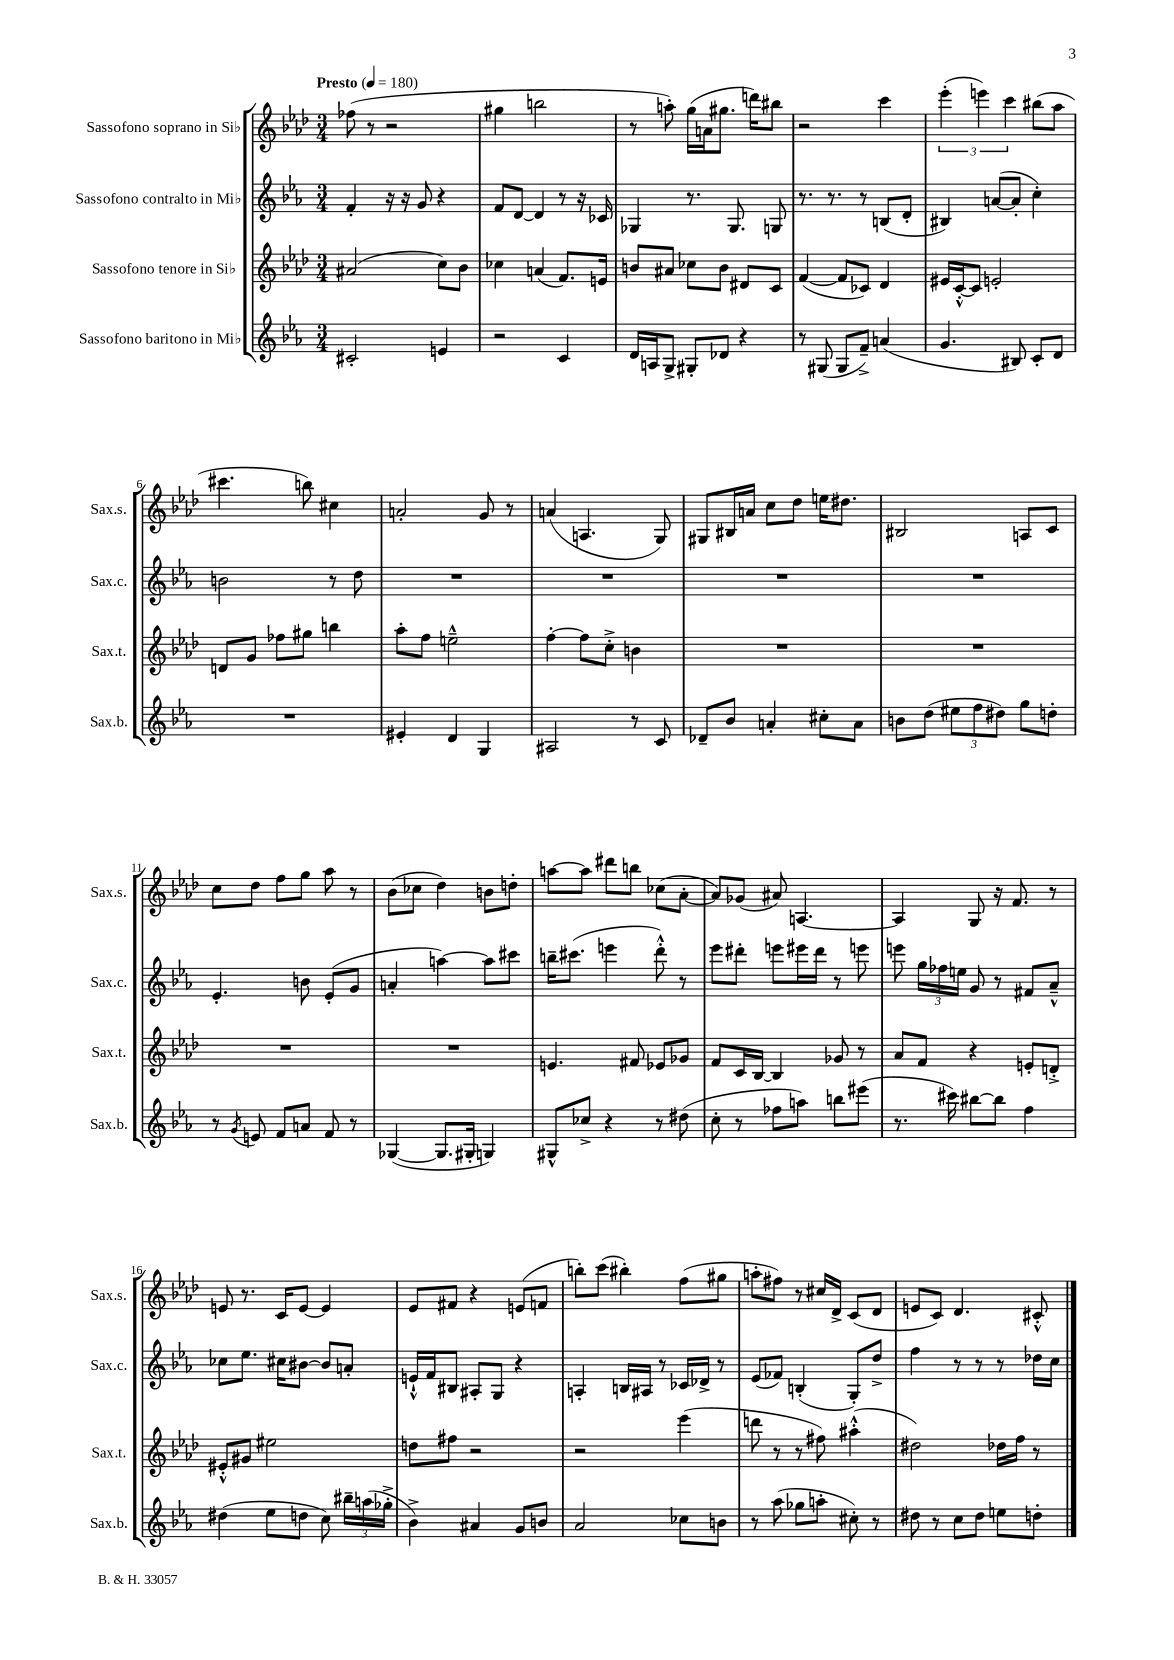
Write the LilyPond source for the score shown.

<<
\new StaffGroup <<
\new Staff = "s0" \with { instrumentName = "Sassofono soprano in Sib" shortInstrumentName = "Sax.s." } {
    \clef treble \key aes \major \numericTimeSignature \time 3/4 \tempo "Presto" 4 = 180
    \autoBeamOff fes''8( r8 r2 |
    gis''4 b''2 |
    r8 a''8-.) g''16[( a'16 gis''8.] d'''16[) bis''8] |
    r2 c'''4 |
    \tuplet 3/2 { ees'''4-.( e'''4) c'''4 } bis''8[( aes''8] |
    cis'''4. b''8) cis''4 |
    a'2-. g'8 r8 |
    a'4( a4. g8) |
    gis8[ bis16 a'16] c''8[ des''8] e''16[ dis''8.] |
    bis2 a8[ c'8] |
    c''8[ des''8] f''8[ g''8] aes''8 r8 |
    bes'8[( ces''8] des''4) b'8[ d''8]-. |
    a''8[~ a''8] dis'''8[ b''8] ces''8[( aes'8]~-. |
    aes'8[) ges'8]( ais'8) a4.~ |
    a4 g8 r16 f'8. r8 |
    e'8 r8. c'16[ e'8]~ e'4 |
    ees'8[ fis'8] r4 e'8[( f'8] |
    b''8[-.) c'''8]( bis''4-.) f''8[( gis''8] |
    a''8[-. fis''8]) r8 cis''16[ des'16]-> c'8[( des'8] |
    e'8[ c'8]) des'4. cis'8-.-^ \bar "|." |
}
\new Staff = "s1" \with { instrumentName = "Sassofono contralto in Mib" shortInstrumentName = "Sax.c." } {
    \clef treble \key ees \major \numericTimeSignature \time 3/4
    \autoBeamOff f'4-. r16 r16 g'8 r4 |
    f'8[ d'8]~ d'4 r8 r16 ces'16 |
    ges4 r8. ges8. g8 |
    r8. r8. r8 b8[( d'8]-. |
    bis4) a'8[~( a'8]-. c''4-.) |
    b'2 r8 d''8 |
    R2. |
    R2. |
    R2. |
    R2. |
    ees'4.-. b'8 ees'8[-.( g'8] |
    a'4-. a''4~) a''8[ cis'''8] |
    b''16[-- cis'''8.]( e'''4 d'''8-.-^) r8 |
    ees'''8[ dis'''8]-. e'''8[ eis'''16 dis'''16] r8 e'''8 |
    e'''8 \tuplet 3/2 { g''16[ fes''16 e''16] } g'8 r8 fis'8[ aes'8]---^ |
    ces''8[ ees''8.] cis''16[ bis'8]~ bis'8[ a'8]-. |
    e'16[-!-^ f'16 bis8] ais8[-. g8] r4 |
    a4-. b16[ ais16] r8 ces'16[ des'16]-> r8 |
    ees'8[( fes'8]) b4-.( g8[-.) d''8]-> |
    f''4 r8 r8 r8 des''16[ c''16] \bar "|." |
}
\new Staff = "s2" \with { instrumentName = "Sassofono tenore in Sib" shortInstrumentName = "Sax.t." } {
    \clef treble \key aes \major \numericTimeSignature \time 3/4
    \autoBeamOff ais'2( c''8[) bes'8] |
    ces''4 a'4( f'8.[) e'16] |
    b'8[ ais'8] ces''8[ b'8] dis'8[ c'8] |
    f'4~( f'8[ ces'8]) des'4 |
    eis'16[ c'16~-.-^ c'8] e'2-. |
    d'8[ g'8] fes''8[ gis''8] b''4 |
    aes''8[-. f''8] e''2---^ |
    f''4~-. f''8[ c''8]-.-> b'4 |
    R2. |
    R2. |
    R2. |
    R2. |
    e'4. fis'8 ees'8[ ges'8] |
    f'8[ c'16 bes16]~ bes4 ges'8 r8 |
    aes'8[ f'8] r4 e'8[-. d'8]-.-> |
    eis'8[-.-^ gis'8] eis''2 |
    d''8[ fis''8] r2 |
    r2 ees'''4( |
    d'''8 r8 r8 fis''8) ais''4-.-^( |
    dis''2) des''16[ f''16] r8 \bar "|." |
}
\new Staff = "s3" \with { instrumentName = "Sassofono baritono in Mib" shortInstrumentName = "Sax.b." } {
    \clef treble \key ees \major \numericTimeSignature \time 3/4
    \autoBeamOff cis'2-. e'4 |
    r2 c'4 |
    d'16[ a16 g8]-> gis8[-. des'8] r4 |
    r8 gis8( gis8[ f'8]--->) a'4( |
    g'4. bis8) c'8[-. d'8] |
    R2. |
    eis'4-. d'4 g4 |
    ais2 r8 c'8 |
    des'8[-- bes'8] a'4-. cis''8[-. a'8] |
    b'8[ d''8]( \tuplet 3/2 { eis''8[ f''8 dis''8]) } g''8[ d''8]-. |
    r8 \acciaccatura { g'8 } e'8 f'8[ a'8] f'8 r8 |
    ges4~( ges8.[ gis16]-. g4) |
    gis8[-^ ces''8]-> r4 r8 dis''8( |
    c''8-. r8 fes''8[ a''8]) b''8[ eis'''8]( |
    r8. cis'''16) bis''8[~ bis''8] f''4 |
    dis''4( ees''8[ d''8] c''8) \tuplet 3/2 { bis''16[-- a''16( ges''16]-.-> } |
    bes'4->) ais'4 g'8[ b'8] |
    aes'2 ces''8[ b'8] |
    r8 aes''8( ges''8[ a''8]-. cis''8-.) r8 |
    dis''8 r8 c''8[ dis''8] e''8[ d''8]-. \bar "|." |
}
>>
>>
